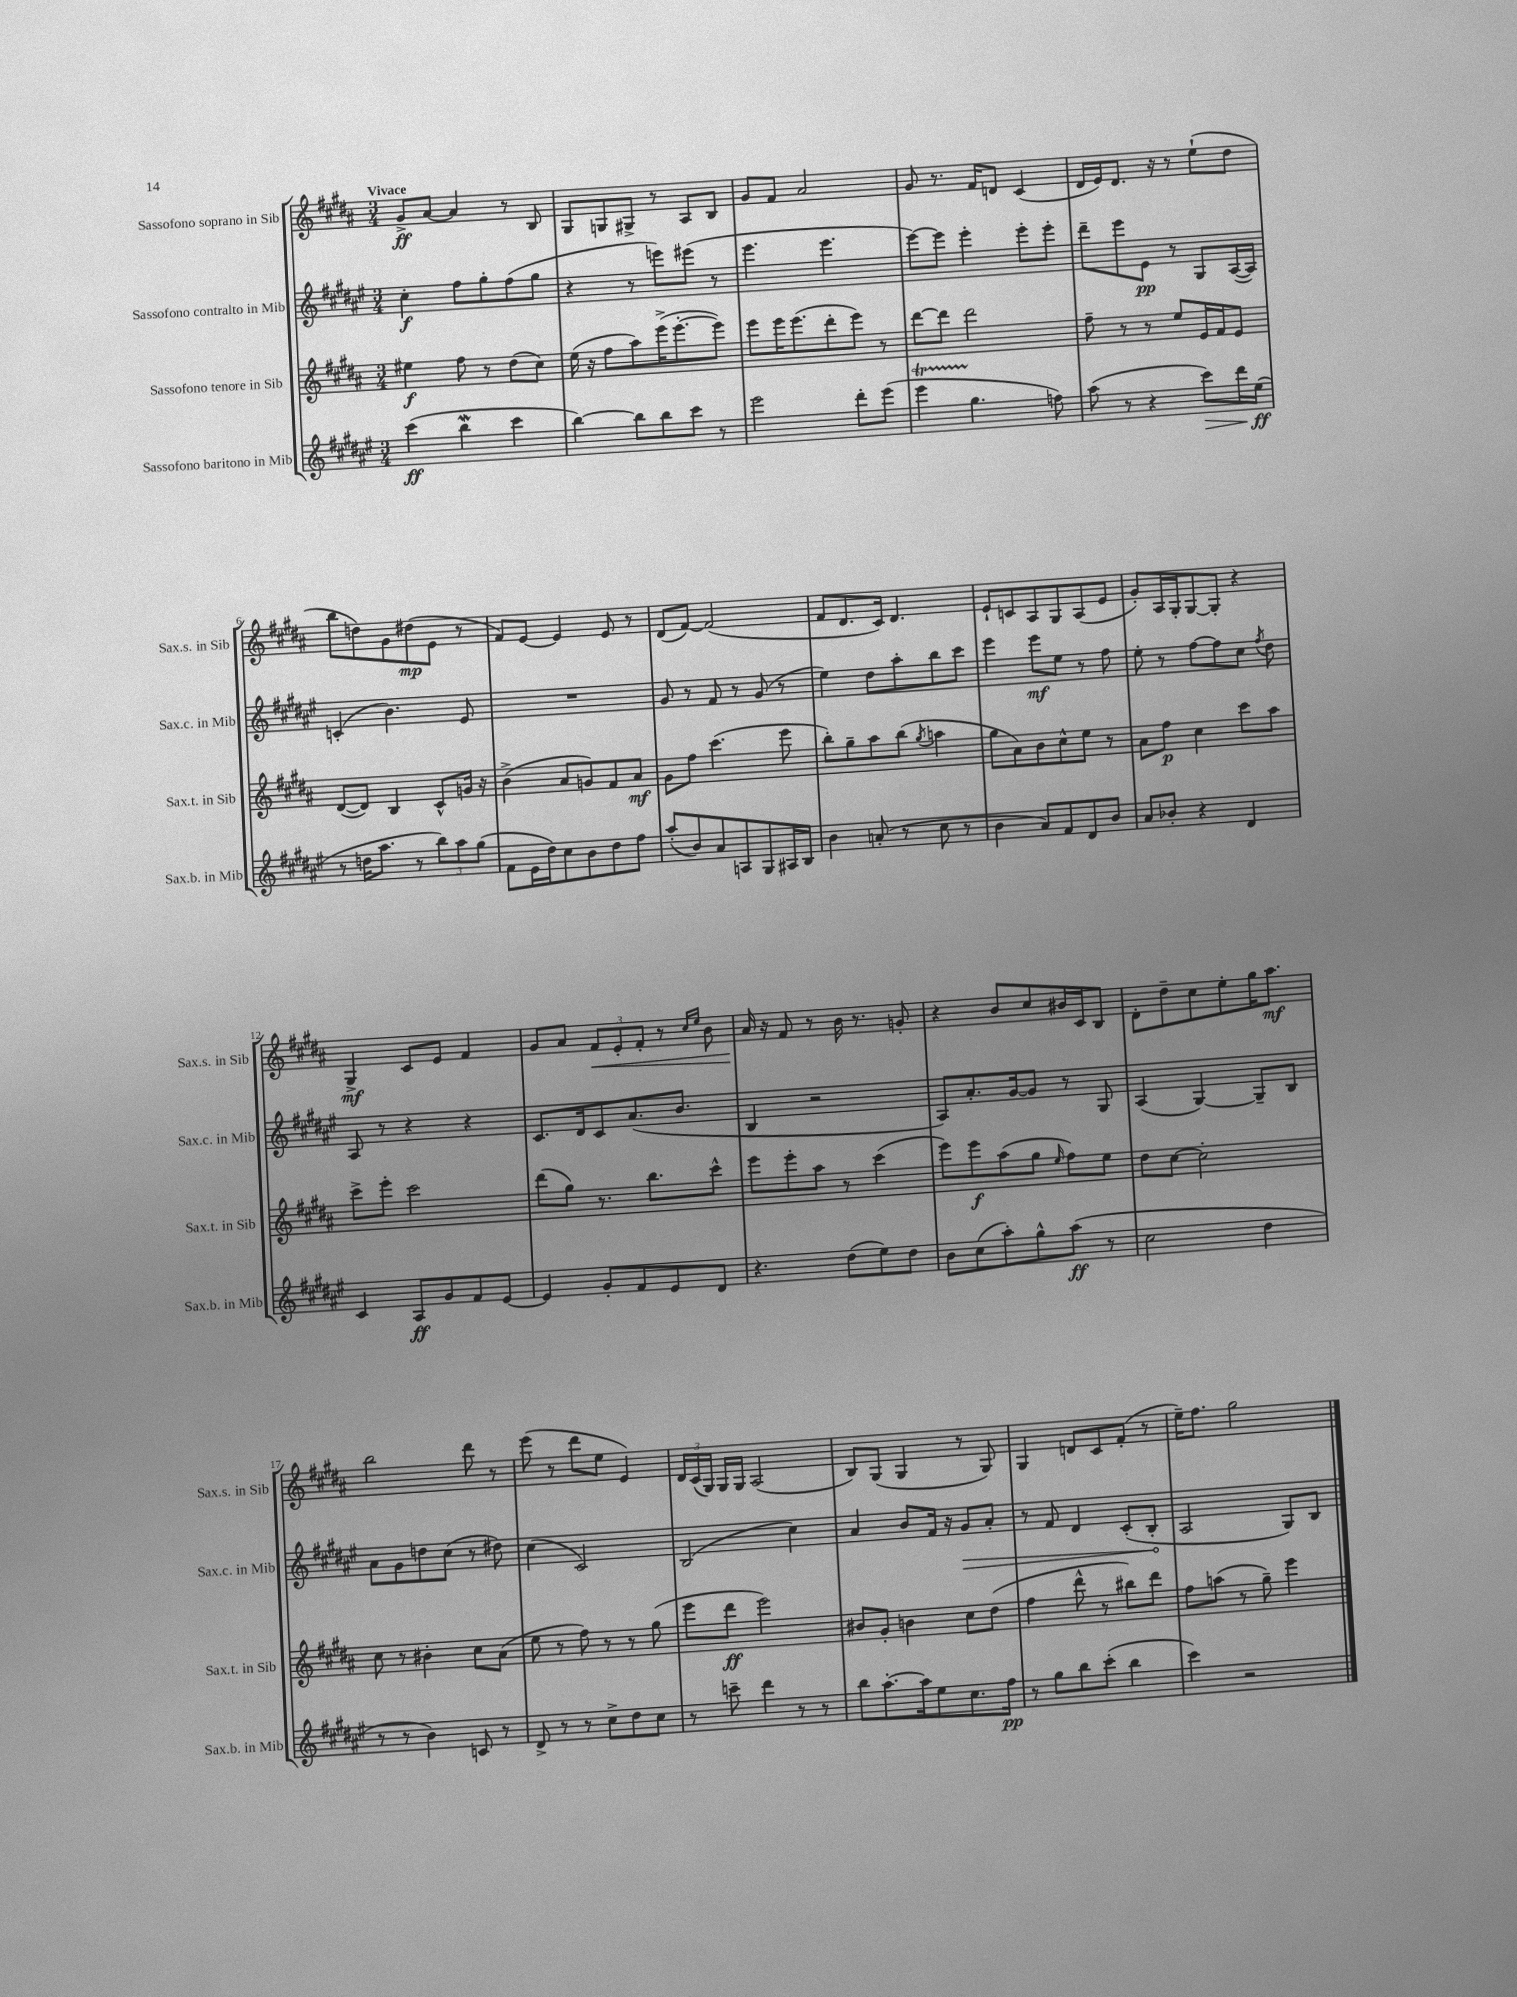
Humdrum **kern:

**kern	**dynam	**kern	**dynam	**kern	**dynam	**kern	**dynam
*part4	*part4	*part3	*part3	*part2	*part2	*part1	*part1
*staff4	*staff4	*staff3	*staff3	*staff2	*staff2	*staff1	*staff1
*I"Sassofono baritono in Mib	*	*I"Sassofono tenore in Sib	*	*I"Sassofono contralto in Mib	*	*I"Sassofono soprano in Sib	*
*I'Sax.b. in Mib	*	*I'Sax.t. in Sib	*	*I'Sax.c. in Mib	*	*I'Sax.s. in Sib	*
*clefG2	*	*clefG2	*	*clefG2	*	*clefG2	*
*k[f#c#g#d#a#e#]	*	*k[f#c#g#d#a#]	*	*k[f#c#g#d#a#e#]	*	*k[f#c#g#d#a#]	*
*M3/4	*	*M3/4	*	*M3/4	*	*M3/4	*
=1	=1	=1	=1	=1	=1	=1	=1
!	!	!	!	!	!	!LO:TX:a:B:t=Vivace	!
(4ccc#\	ff	4ee#X\	f	4cc#'\	f	8g#^/L	ff
.	.	.	.	.	.	[8a#/J	.
4bbw\	.	8ff#\	.	8ff#\L	.	4a#/]	.
.	.	8r	.	8gg#'\	.	.	.
4ccc#\	.	(8dd#\L	.	(8ff#\	.	8r	.
.	.	8cc#\J)	.	8gg#\J	.	8B/	.
=2	=2	=2	=2	=2	=2	=2	=2
[4bb\)	.	(16ee\	.	4r	.	8G#/L	.
.	.	16r	.	.	.	.	.
.	.	8ff#\L	.	.	.	8Gn/	.
8bb\L]	.	8aa#\)	.	8r	.	8G#X^/J	.
8bb\	.	(16eee^\K	.	8eeen\L)	.	8r	.
.	.	[8.eee'\	.	.	.	.	.
8ccc#\J	.	.	.	(8eee#X\J	.	8A#/L	.
8r	.	8eee\J])	.	8r	.	8B/J	.
=3	=3	=3	=3	=3	=3	=3	=3
2eee#\	.	8eee\L	.	4.eee#\	.	8g#/L	.
.	.	16eee\K	.	.	.	8f#/J	.
.	.	(8.eee\	.	.	.	.	.
.	.	.	.	.	.	2a#/	.
.	.	8ddd#'\	.	4.eee#\	.	.	.
8ddd#'\L	.	8eee\J)	.	.	.	.	.
(8eee#\J	.	8r	.	.	.	.	.
=4	=4	=4	=4	=4	=4	=4	=4
4eee#t\	.	[8ddd#\L	.	[8eee#\L)	.	8g#/	.
.	.	8ddd#\J]	.	8eee#\J]	.	8.r	.
4.gg#\	.	2ddd#\	.	4eee#'\	.	.	.
.	.	.	.	.	.	16f#/KL	.
.	.	.	.	.	.	8dn/J	.
.	.	.	.	8eee#'\L	.	(4c#/	.
8ffn\)	.	.	.	8eee#'\J	.	.	.
=5	=5	=5	=5	=5	=5	=5	=5
(8aa#\	.	8ff#~\	.	8ddd#~\L	.	16d#/LL	.
.	.	.	.	.	.	16e/J)	.
8r	.	8r	.	8eee#\	.	8.d#/J	.
4r	.	8r	.	8e#\J	pp	.	.
.	.	.	.	.	.	16r	.
.	.	8ee/L	.	8r	.	8r	.
!	!LO:HP:b	!	!	!	!	!	!
8ccc#\L)	>	16e/L	.	8G#/L	.	(8ee`\L	.
.	.	16f#/J	.	.	.	.	.
16ddd#\L	.	8e/J	.	([16A#/L	.	8dd#\J	.
(16ee#\JJ	ff	.	.	16A#/JJ])	.	.	.
.	]	.	.	.	.	.	.
!!LO:LB:g=z
=6	=6	=6	=6	=6	=6	=6	=6
8r	.	([8d#/L	.	(4cn'/	.	8bb\L	.
16ddn\KL	.	8d#/J])	.	.	.	8ddn\)	.
8.aa#\J	.	.	.	.	.	.	.
.	.	4B/	.	4.b\)	.	8g#\	.
8r	.	.	.	.	.	(8dd#X\	mp
12bb\L)	.	8c#^^/L	.	.	.	8e\J	.
12aa#\	.	.	.	.	.	.	.
.	.	16gn/Jk	.	8e#/	.	8r	.
(12gg#\J	.	.	.	.	.	.	.
.	.	16r	.	.	.	.	.
=7	=7	=7	=7	=7	=7	=7	=7
8f#\L	.	(4b^\	.	2.r	.	8f#/L)	.
16e#\L	.	.	.	.	.	[8e/J	.
16dd#\J)	.	.	.	.	.	.	.
8cc#\	.	8a#/L	.	.	.	4e/]	.
8b\	.	8gn/)	.	.	.	.	.
8dd#\	.	8f#/	.	.	.	8e/	.
8ff#\J	.	8a#/J	mf	.	.	8r	.
=8	=8	=8	=8	=8	=8	=8	=8
(8aa#'/L	.	8g#\L	.	8g#/	.	(8d#/L	.
8b/)	.	8ff#\J	.	8r	.	[8f#/J)	.
8a#/	.	(4.ccc#\	.	8f#/	.	(2f#/]	.
8An/	.	.	.	8r	.	.	.
8G#/	.	.	.	(8g#/	.	.	.
16A#X/L	.	8eee\	.	8r	.	.	.
16B/JJ	.	.	.	.	.	.	.
=9	=9	=9	=9	=9	=9	=9	=9
4b\	.	8bb'\L)	.	4ee#\)	.	8f#/L	.
.	.	8gg#~\	.	.	.	8.d#/	.
(8an'/	.	8aa#\	.	8dd#\L	.	.	.
.	.	.	.	.	.	16c#/Jk)	.
8r	.	(8bb\J	.	8aa#'\	.	4.d#/	.
.	.	8qgg#/	.	.	.	.	.
8cc#\	.	4aan\	.	8bb\	.	.	.
8r	.	.	.	8ccc#\J	.	.	.
=10	=10	=10	=10	=10	=10	=10	=10
4b\	.	8gg#\L	.	4eee#\	.	8e`/L	.
.	.	8a#\)	.	.	.	8cn/	.
8a#/L)	.	8b\	.	8eee#\L	mf	8A#/	.
8f#/	.	8cc#^^\	.	8ee#\J	.	8G#/	.
8d#/	.	8ee\J	.	8r	.	(8A#/	.
8b/J	.	8r	.	8ff#\	.	8e/J	.
=11	=11	=11	=11	=11	=11	=11	=11
8a#/L	.	8a#\L	.	8ee#'\	.	8g#'/L)	.
8b-X'/J	.	8ff#\J	p	8r	.	16A#/L	.
.	.	.	.	.	.	16G#'/J	.
4r	.	4cc#\	.	[8ff#\L	.	[8G#/	.
.	.	.	.	8ff#\]	.	8G#'/J]	.
4d#/	.	8ccc#\L	.	8cc#\J	.	4r	.
.	.	.	.	8qff#/	.	.	.
.	.	8aa#\J	.	8dd#\	.	.	.
!!LO:LB:g=z
=12	=12	=12	=12	=12	=12	=12	=12
4c#/	.	8ccc#^\L	.	8A#/	.	4G#^/	mf
.	.	8eee'\J	.	8r	.	.	.
8A#/L	ff	2ccc#\	.	4r	.	8c#/L	.
8g#/	.	.	.	.	.	8e/J	.
8f#/	.	.	.	4r	.	4f#/	.
[8e#/J	.	.	.	.	.	.	.
=13	=13	=13	=13	=13	=13	=13	=13
4e#/]	.	(8ddd#\L	.	8.c#/L	.	8g#/L	.
.	.	8gg#\J)	.	.	.	8a#/J	.
.	.	.	.	16d#/k	.	.	.
!	!	!	!	!	!	!	!LO:HP:b
8g#'/L	.	8.r	.	8c#/	.	12f#/L	<
.	.	.	.	.	.	12e'/	.
8f#/	.	.	.	(8.a#/	.	.	.
.	.	.	.	.	.	12f#'/J	.
.	.	8.bb\L	.	.	.	.	.
8e#/	.	.	.	.	.	8r	.
.	.	.	.	8.b/J	.	.	.
.	.	.	.	.	.	16qqcc#/LL	.
.	.	.	.	.	.	16qqee/JJ	.
8d#/J	.	8ccc#^^\J	.	.	.	8b\	.
=14	=14	=14	=14	=14	=14	=14	=14
4.r	.	8eee\L	.	4B/	.	16a#/	.
.	.	.	.	.	.	16r	[
.	.	8eee'\	.	.	.	8f#/	.
.	.	8aa#\J	.	2r	.	8r	.
(8dd#\L	.	8r	.	.	.	16b\	.
.	.	.	.	.	.	8.r	.
8ee#\)	.	(4ccc#\	.	.	.	.	.
8dd#\J	.	.	.	.	.	8gn'/	.
=15	=15	=15	=15	=15	=15	=15	=15
8b\L	.	8eee\L)	.	8A#/L)	.	4r	.
(8cc#\	.	8eee\	f	8.a#'/	.	.	.
8aa#'\)	.	(8aa#\	.	.	.	8b/L	.
.	.	.	.	[16g#/k	.	.	.
8gg#^^\	.	8gg#\J	.	8g#/J]	.	8cc#/	.
.	.	16qqee/	.	.	.	.	.
(8aa#\J	ff	8ff#\L)	.	8r	.	16b#X/L	.
.	.	.	.	.	.	16c#/J	.
8r	.	8ee\J	.	8G#/	.	8B/J	.
=16	=16	=16	=16	=16	=16	=16	=16
2cc#\	.	8dd#\L	.	(4A#/	.	8d#'\L	.
.	.	[8cc#\J	.	.	.	8dd#~\	.
.	.	2cc#'\]	.	[4G#/)	.	8cc#\	.
.	.	.	.	.	.	8ee'\	.
4dd#\	.	.	.	8G#~/L]	.	16gg#\K	.
.	.	.	.	.	.	8.aa#\J	mf
.	.	.	.	8B/J	.	.	.
!!LO:LB:g=z
=17	=17	=17	=17	=17	=17	=17	=17
8r	.	8cc#\	.	8a#\L	.	2bb\	.
8r	.	8r	.	8g#\	.	.	.
4b\)	.	4b#X'\	.	8ddn\	.	.	.
.	.	.	.	(8cc#\J	.	.	.
8cn/	.	8cc#\L	.	8r	.	8ddd#\	.
8r	.	(8a#\J	.	8dd#X\)	.	8r	.
=18	=18	=18	=18	=18	=18	=18	=18
8d#^/	.	8ee\	.	(4cc#\	.	(8eee\	.
8r	.	8r	.	.	.	8r	.
8r	.	8ff#\)	.	2c#/)	.	8ddd#\L	.
8cc#^\L	.	8r	.	.	.	8ee\J	.
8dd#\	.	8r	.	.	.	4e/)	.
8cc#\J	.	(8gg#\	.	.	.	.	.
=19	=19	=19	=19	=19	=19	=19	=19
8r	.	8eee\L	.	(2B/	.	24d#/LL	.
.	.	.	.	.	.	(24c#/	.
.	.	.	.	.	.	24G#/JJ)	.
8cccn~\	.	8ddd#\J	ff	.	.	16G#/LL	.
.	.	.	.	.	.	16G#/JJ	.
4ddd#\	.	2eee\)	.	.	.	(2A#/	.
8r	.	.	.	4cc#\)	.	.	.
8r	.	.	.	.	.	.	.
=20	=20	=20	=20	=20	=20	=20	=20
8bb\L	.	8b#X/L	.	4a#/	.	8B/L)	.
[8.aa#'\	.	8g#'/J	.	.	.	(8G#/J	.
.	.	4bn\	.	8b/L	.	4G#/	.
16aa#\k]	.	.	.	.	.	.	.
8ee#\	.	.	.	16f#/Jk	.	.	.
.	.	.	.	16r	.	.	.
!	!	!	!	!	!LO:HP:b	!	!
8.cc#\	.	8cc#\L	.	8g#/L	>	8r	.
.	.	(8dd#\J	.	8a#'/J	.	8G#/)	.
16ff#\Jk	pp	.	.	.	.	.	.
=21	=21	=21	=21	=21	=21	=21	=21
8r	.	4ff#\	.	8r	.	4G#/	.
8gg#\L	.	.	.	8f#/	.	.	.
8bb\	.	8ddd#^^\	.	4d#/	.	8dn/L	.
(8ccc#'\J	.	8r	.	.	.	8c#/	.
4bb\	.	8bb#X\L)	.	(8c#'/L	.	(8f#'/J	.
.	.	8ddd#\J	.	8B'/J	.	8r	.
.	.	.	.	.	]	.	.
=22	=22	=22	=22	=22	=22	=22	=22
4ccc#\)	.	8ff#\L	.	2A#/	.	16ee~\KL)	.
.	.	.	.	.	.	8.ff#\J	.
.	.	(8aan\J	.	.	.	.	.
2r	.	8r	.	.	.	2gg#\	.
.	.	8gg#~\)	.	.	.	.	.
.	.	4eee\	.	8G#/L)	.	.	.
.	.	.	.	8B/J	.	.	.
==	==	==	==	==	==	==	==
*-	*-	*-	*-	*-	*-	*-	*-
